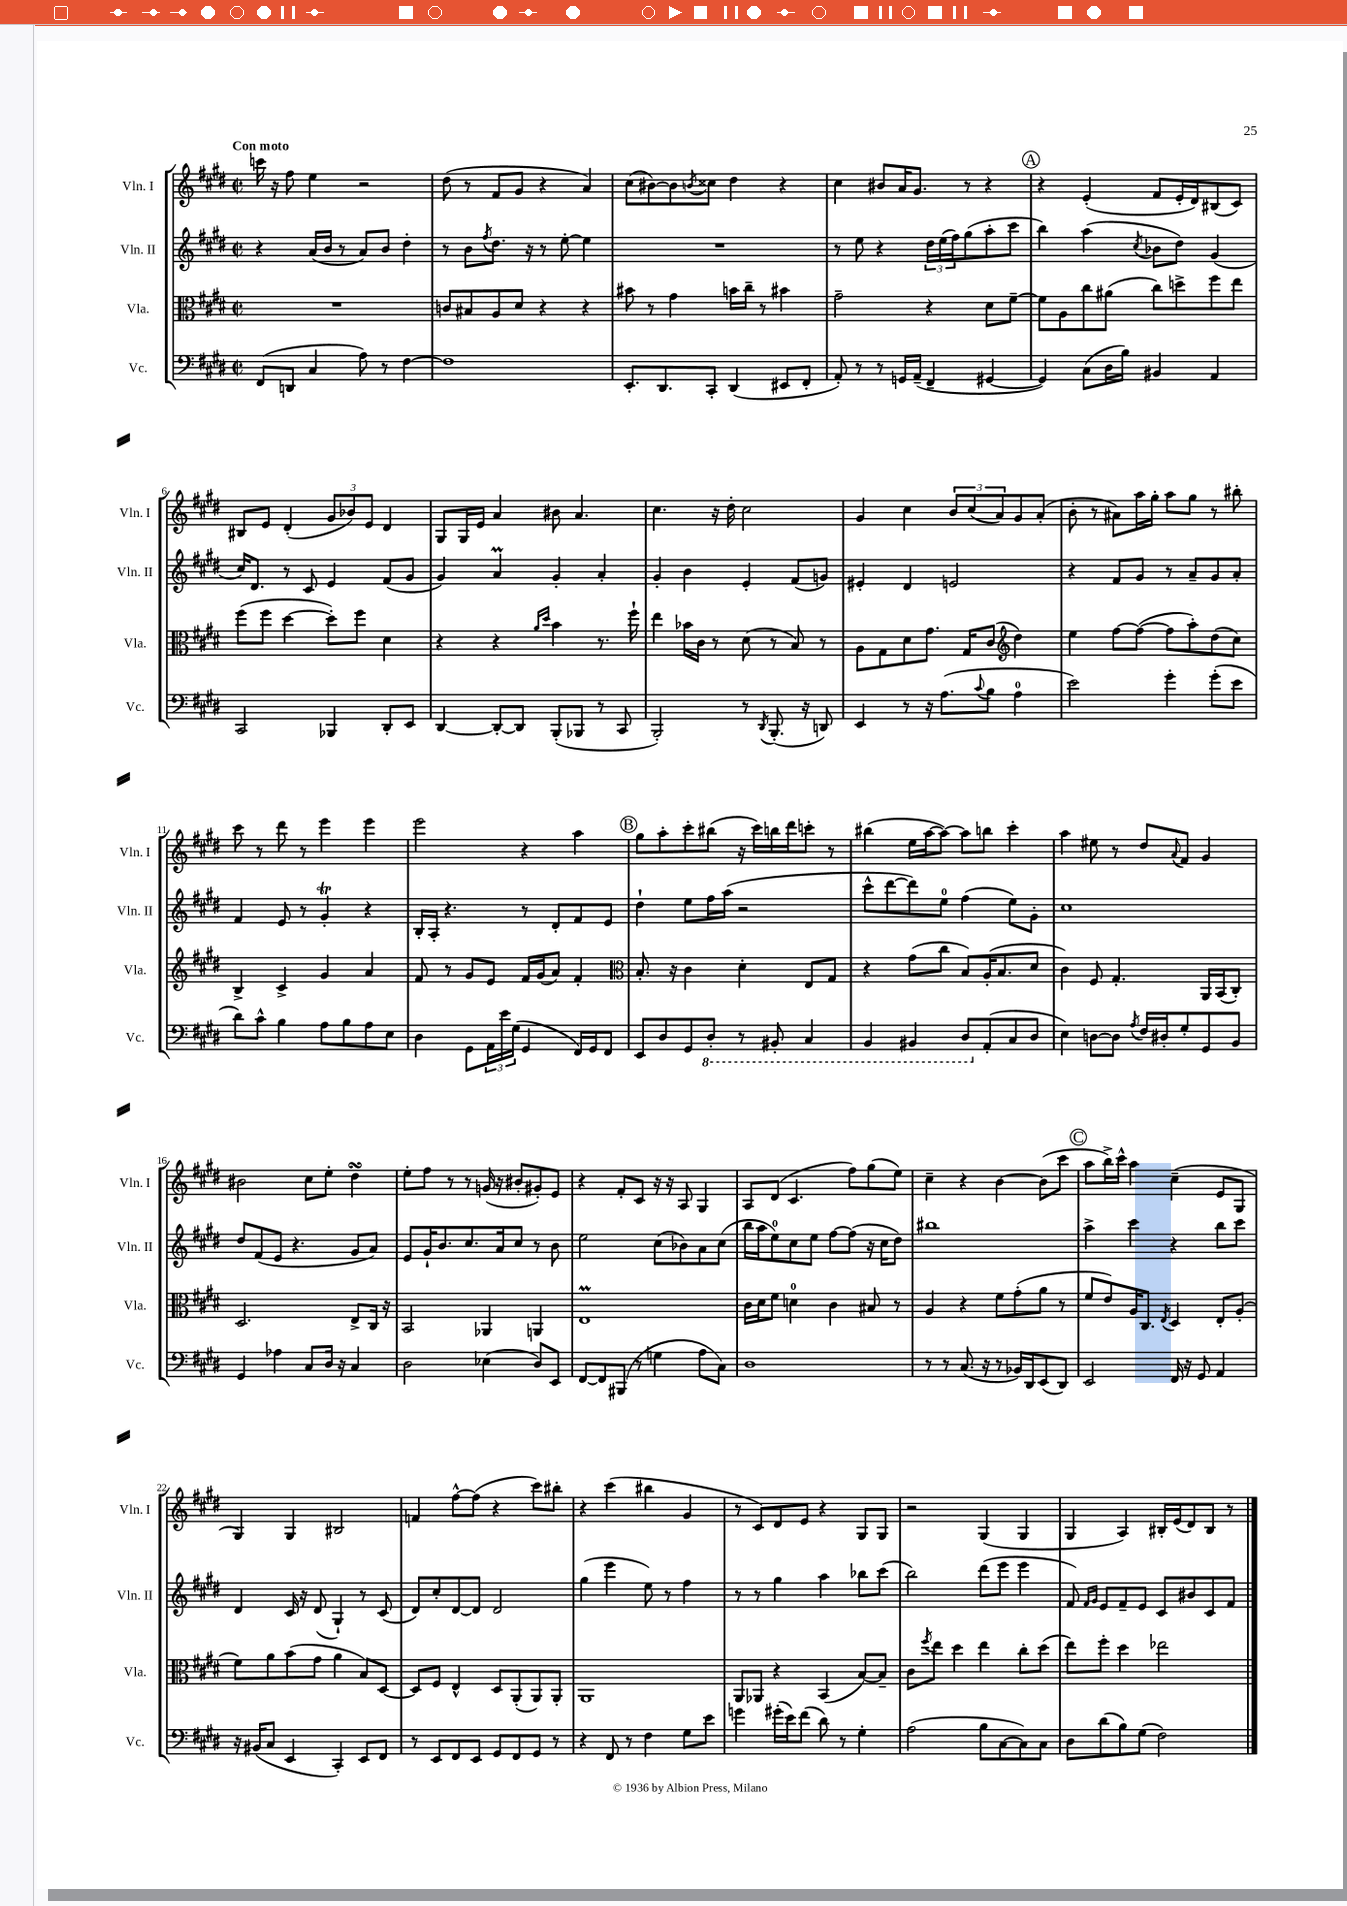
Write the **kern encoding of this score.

**kern	**kern	**kern	**kern
*part4	*part3	*part2	*part1
*staff4	*staff3	*staff2	*staff1
*I"Vc.	*I"Vla.	*I"Vln. II	*I"Vln. I
*I'Vc.	*I'Vla.	*I'Vln. II	*I'Vln. I
*clefF4	*clefC3	*clefG2	*clefG2
*k[f#c#g#d#]	*k[f#c#g#d#]	*k[f#c#g#d#]	*k[f#c#g#d#]
*M2/2	*M2/2	*M2/2	*M2/2
*met(c|)	*met(c|)	*met(c|)	*met(c|)
=1	=1	=1	=1
!	!	!	!LO:TX:a:B:t=Con moto
(8FF#/L	1r	4r	16cccn\
.	.	.	16r
8DDn/J	.	.	8ff#\
4C#/	.	(16a/LL	4ee\
.	.	16b/JJ	.
.	.	8r	.
8A\)	.	8a/L)	2r
8r	.	8b/J	.
[4F#\	.	4dd#'\	.
=2	=2	=2	=2
1F#]	8cn/L	8r	(8dd#\
.	8B#X/	8b\L	8r
.	.	8qff#/	.
.	8A/	8.dd#\J	8f#/L
.	8d#/J	.	8g#/J
.	.	16r	.
.	4r	8r	4r
.	.	[8ee'\	.
.	4r	4ee\]	4a/)
=3	=3	=3	=3
8.EE'/L	8b#X\	1r	(8cc#\L
.	8r	.	[8b#X\)
8.DD#/	.	.	.
.	4g#\	.	8b#\]
.	.	.	8qbn/
8CC#'/J	.	.	8cc##X\J
(4DD#/	16bn\LL	.	4dd#\
.	16cc#~\JJ	.	.
.	8r	.	.
8EE#X/L	4b#X\	.	4r
8FF#'/J	.	.	.
=4	=4	=4	=4
8AA'/)	2g#~\	8r	4cc#\
8r	.	8ee\	.
8r	.	4r	8b#X/L
16GGn/LL	.	.	16a/K
(16AA~/JJ	.	.	8.g#/J
4FF#~/	4r	24dd#\LL	.
.	.	(24ee\	.
.	.	24ff#\J)	.
.	.	(8gg#\	8r
[4GG#X/	8d#\L	8aa'\	4r
.	[8f#~\J	8ccc#\J	.
!!LO:REH:place=s1:t=A
=5	=5	=5	=5
4GG#/])	8f#\L]	4bb\)	4r
.	8A\	.	.
(8C#\L	8cc#\	(4aa\	(4e'/
16D#\L	(8a#X\J	.	.
16B\JJ)	.	.	.
.	.	8qcc#/	.
4BB#X/	8cc#\L)	8b-X\L	8f#/L
.	8ddn^\	8dd#\J)	16e'/L
.	.	.	16d#/J)
4AA/	8ff#\	(4g#/	(8B#X/
.	8ee\J	.	8c#/J)
!!LO:LB:g=z
=6	=6	=6	=6
2CC#/	(8ff#\L	16cc#/KL)	8B#X/L
.	.	8.d#/J	.
.	8ff#\J	.	8e/J
.	[4dd#\	8r	(4d#'/
.	.	8c#/	.
4BBB-X/	8dd#'\L])	4e/	12g#/L
.	.	.	12b-X/)
.	8ff#\J	.	.
.	.	.	12e/J
8DD#'/L	4d#\	(8f#/L	4d#/
8EE/J	.	8g#/J	.
=7	=7	=7	=7
[4DD#/	4r	4g#/)	8G#/L
.	.	.	16G#/L
.	.	.	16e/JJ
8DD#'/L_	4r	4aM/	4a/
8DD#/J]	.	.	.
.	16qqa/LL	.	.
.	16qqdd#/JJ	.	.
(8BBB'/L	4b\	4g#'/	8b#X\
8BBB-X/J	.	.	4.a/
8r	8.r	4a'/	.
8CC#/	.	.	.
.	16ff#`\	.	.
=8	=8	=8	=8
2BBB'/)	4ee\	4g#'/	4.cc#\
.	16b-X\LL	4b\	.
.	16c#\JJ	.	.
.	8r	.	16r
.	.	.	16dd#'\
8r	(8d#\	4e'/	2cc#\
8qDD#/	.	.	.
(8.BBB'/	8r	.	.
.	8B/)	(8f#/L	.
16r	.	.	.
8DDn/)	8r	8gn/J)	.
=9	=9	=9	=9
4EE/	8A\L	4e#X'/	4g#/
.	8G#\	.	.
8r	8d#\	4d#/	4cc#\
16r	8.g#\J	.	.
(8.A\L	.	.	.
.	.	2en/	12b/L
.	16G#/KL	.	.
.	.	.	(12cc#/
8qqc#/	.	.	.
8B\J	(8c#/J	.	.
.	.	.	12a/)
*	*clefG2	*	*
4A\	4dd#\)	.	8g#/
.	.	.	(8a'/J
=10	=10	=10	=10
2e\)	4ee\	4r	8b'\
.	.	.	8r
.	[8ff#\L	8f#/L	8a#X\L)
.	(8ff#\J_	8g#/J	16aa\L
.	.	.	16gg#'\JJ
4g#'\	8ff#\L]	8r	8aa\L
.	8aa'\)	8a~/L	8gg#\J
(8g#'\L	(8dd#\	8g#/	8r
8e\J	8cc#\J)	8a'/J	8bb#X'\
!!LO:LB:g=z
=11	=11	=11	=11
8d#\L)	4B^/	4f#/	8ccc#\
8c#^^\J	.	.	8r
4B\	4c#^/	8e/	8ddd#\
.	.	8r	8r
8A\L	4g#/	4g#t'/	4eee\
8B\	.	.	.
8A\	4a/	4r	4eee\
8E\J	.	.	.
=12	=12	=12	=12
4D#\	8f#/	16B'/LL	2eee\
.	.	16A'/JJ	.
.	8r	4.r	.
8GG#\L	8g#/L	.	.
24AA\L	8e/J	.	.
24e\	.	.	.
(24G#\JJ	.	.	.
4GG#/	16f#/LL	8r	4r
.	(16g#/J	.	.
.	8a/J)	8d#'/L	.
16FF#/LL)	4f#'/	8f#/	4aa\
16GG#/J	.	.	.
8FF#/J	.	8e/J	.
!!LO:REH:place=s1:t=B
=13	=13	=13	=13
*	*clefC3	*	*
8EE/L	8.B'/	4dd#`\	8gg#\L
8D#/	.	.	8aa'\
.	16r	.	.
8GG#/	4c#\	8ee\L	8ccc#'\
*8ba	*	*	*
8DD#'/J	.	16ff#\L	(8bb#X\J
.	.	(16aa\JJ	.
8r	4d#'\	2r	16r
.	.	.	16ccc#\LL)
8BBB#X'/	.	.	16bbn\
.	.	.	16ddd#\J
4CC#/	8E/L	.	8cccn'\J
.	8G#/J	.	8r
=14	=14	=14	=14
4BBB/	4r	8ccc#^^\L	(4bb#X\
.	.	[8ddd#\	.
4BBB#X/	(8g#\L	8ddd#\])	16ee\LL
.	.	.	[16aa\J
.	8cc#\J	8ee\J	8aa\J_)
8DD#/L	8B/L)	(4ff#\	8aa\L]
*X8ba	*	*	*
(8AA'/	(16A'/K	.	8bbn\J
.	8.B/	.	.
8C#/	.	8ee\L)	4ccc#'\
8D#/J	8d#/J	8g#'\J	.
=15	=15	=15	=15
4E\)	4c#\)	1cc#	4aa\
[8Dn\L	8F#/	.	8ee#X\
8D\J]	4.G#'/	.	8r
8qA/	.	.	.
16F#/LL	.	.	8dd#/L
16D#X'/J	.	.	.
.	.	.	8qqa/
8G#'/	.	.	8f#/J
8GG#/	16AA/LL	.	4g#/
.	(16BB/J	.	.
8BB/J	8C#'/J)	.	.
!!LO:LB:g=z
=16	=16	=16	=16
4GG#/	2.D#/	8dd#/L	2b#X\
.	.	(8f#/	.
4A-X\	.	8e/J	.
.	.	4.r	.
8C#/L	.	.	8cc#\L
16D#/Jk	.	.	8ee'\J
16r	.	.	.
4C#/	8E^/L	8g#/L	4dd#sSsS\
.	16C#/Jk	8a/J)	.
.	16r	.	.
=17	=17	=17	=17
2D#\	2BB/	8e/L	8ee'\L
.	.	16g#`/K	8ff#\J
.	.	8.b/	.
.	.	.	8r
.	.	8.cc#/	8r
(4E-X\	4AA-X/	.	(16gn/
.	.	16a/k	16r
.	.	8cc#/J	8b#X'/L
8D#/L)	4AAn/	8r	8g#X'/)
8EE/J	.	8b\	8e/J
=18	=18	=18	=18
[8FF#/L	1EM	2ee\	4r
8FF#/]	.	.	.
(8BBB#X/J	.	.	8f#'/L
8r	.	.	8c#/J
4Gn\	.	(8cc#\L	16r
.	.	.	16r
.	.	8b-X\)	8A/
8A\L	.	8a\	4G#/
8C#\J)	.	(8cc#\J	.
=19	=19	=19	=19
1D#	16c#\LL	16bb\LL	8A/L
.	16d#\J	16aa\J	.
.	8f#\J	8ee\)	(8d#/J
.	4dn\	8cc#\	4.c#/
.	.	8ee\J	.
.	4c#\	[8ff#\L	.
.	.	(8ff#\J]	8ff#\L)
.	8B#X/	16r	(8gg#\
.	.	16cc#\KL	.
.	8r	8dd#\J)	8ee\J)
=20	=20	=20	=20
8r	4A/	1bb#X	4cc#~\
8r	.	.	.
(8.C#/	4r	.	4r
16r	.	.	.
8r	8f#\L	.	[4b\
16BB-X/LL)	(8g#'\	.	.
16DD#/J	.	.	.
(8EE/	8a\J	.	(8b\L]
8DD#/J)	8r	.	8ccc#\J
!!LO:REH:place=s1:t=C
=21	=21	=21	=21
2EE/	8f#/L	4aa^\	8aa\L
.	8e/)	.	16bb^\L)
.	.	.	16ccc#^^\JJ
.	16A/K	4ccc#\	4aa\
.	8.C#/J	.	.
.	8qE/	.	.
16FF#/	4D#/	4r	(4cc#~\
16r	.	.	.
8GG#/	.	.	.
4AA/	8E'/L	8bb\L	8e/L
.	(8A'/J	8ccc#\J	8G#/J
!!LO:LB:g=z
=22	=22	=22	=22
16r	8f#\L)	4d#/	4G#/)
(16BB#X/KL	.	.	.
8C#/J	8a\	.	.
4EE/	(8b\	16c#/	4G#/
.	.	16r	.
.	8g#\J	(8d#/	.
4CC#'/)	4a\	4G#`/)	2B#X/
8EE/L	8B/L)	8r	.
8FF#/J	[8D#/J	(8c#/	.
=23	=23	=23	=23
8r	8D#/L]	8d#/L)	4fn/
8EE/L	8F#/J	8cc#'/	.
8FF#/	4E^^/	[8d#/	[8ff#^^\L
8EE/J	.	8d#/J]	(8ff#\J]
8GG#/L	8D#/L	2d#/	4r
8FF#/	(8AA'/	.	.
8GG#/J	8AA/)	.	8ccc#\L)
8r	8AA'/J	.	8bb#X'\J
=24	=24	=24	=24
4r	1AA	(4gg#\	4r
8FF#/	.	4eee\	(4ccc#\
8r	.	.	.
4F#\	.	8ee\)	4bb#X\
.	.	8r	.
8G#\L	.	4ff#\	4g#/
8e\J	.	.	.
=25	=25	=25	=25
4gn\	8AA/L	8r	8r
.	8AA-X/J	8r	8c#/L)
(16g#X'\LL	4r	4gg#\	8d#/
16e\J)	.	.	.
(8f#\J	.	.	8e/J
8d#\)	(4BB/	4aa\	4r
8r	.	.	.
4G#'\	[8B/L)	8bb-X\L	8G#/L
.	8B~/J]	(8ccc#\J	8G#/J
=26	=26	=26	=26
(2A\	8c#\L	2bb\)	2r
.	8qff#/	.	.
.	8ee\J	.	.
.	4dd#\	.	.
8B\L	4ee\	(8ddd#\L	(4G#/
[8C#\	.	8eee\J	.
8C#\])	8cc#'\L	4eee\	4G#/
8C#\J	(8dd#\J	.	.
=27	=27	=27	=27
8D#\L	8ee\L)	8f#/)	4G#/
.	.	16qqf#/LL	.
.	.	16qqg#/JJ	.
(8d#\	8ff#'\J	8e/L	.
8B\)	4dd#\	8f#~/	4A/)
(8G#\J	.	8e/J	.
2F#\)	2ee-X\	8c#/L	16B#X'/LL
.	.	.	(16e/J
.	.	8b#X/	8d#/)
.	.	8c#/	8B#/J
.	.	8f#/J	8r
==	==	==	==
*-	*-	*-	*-
